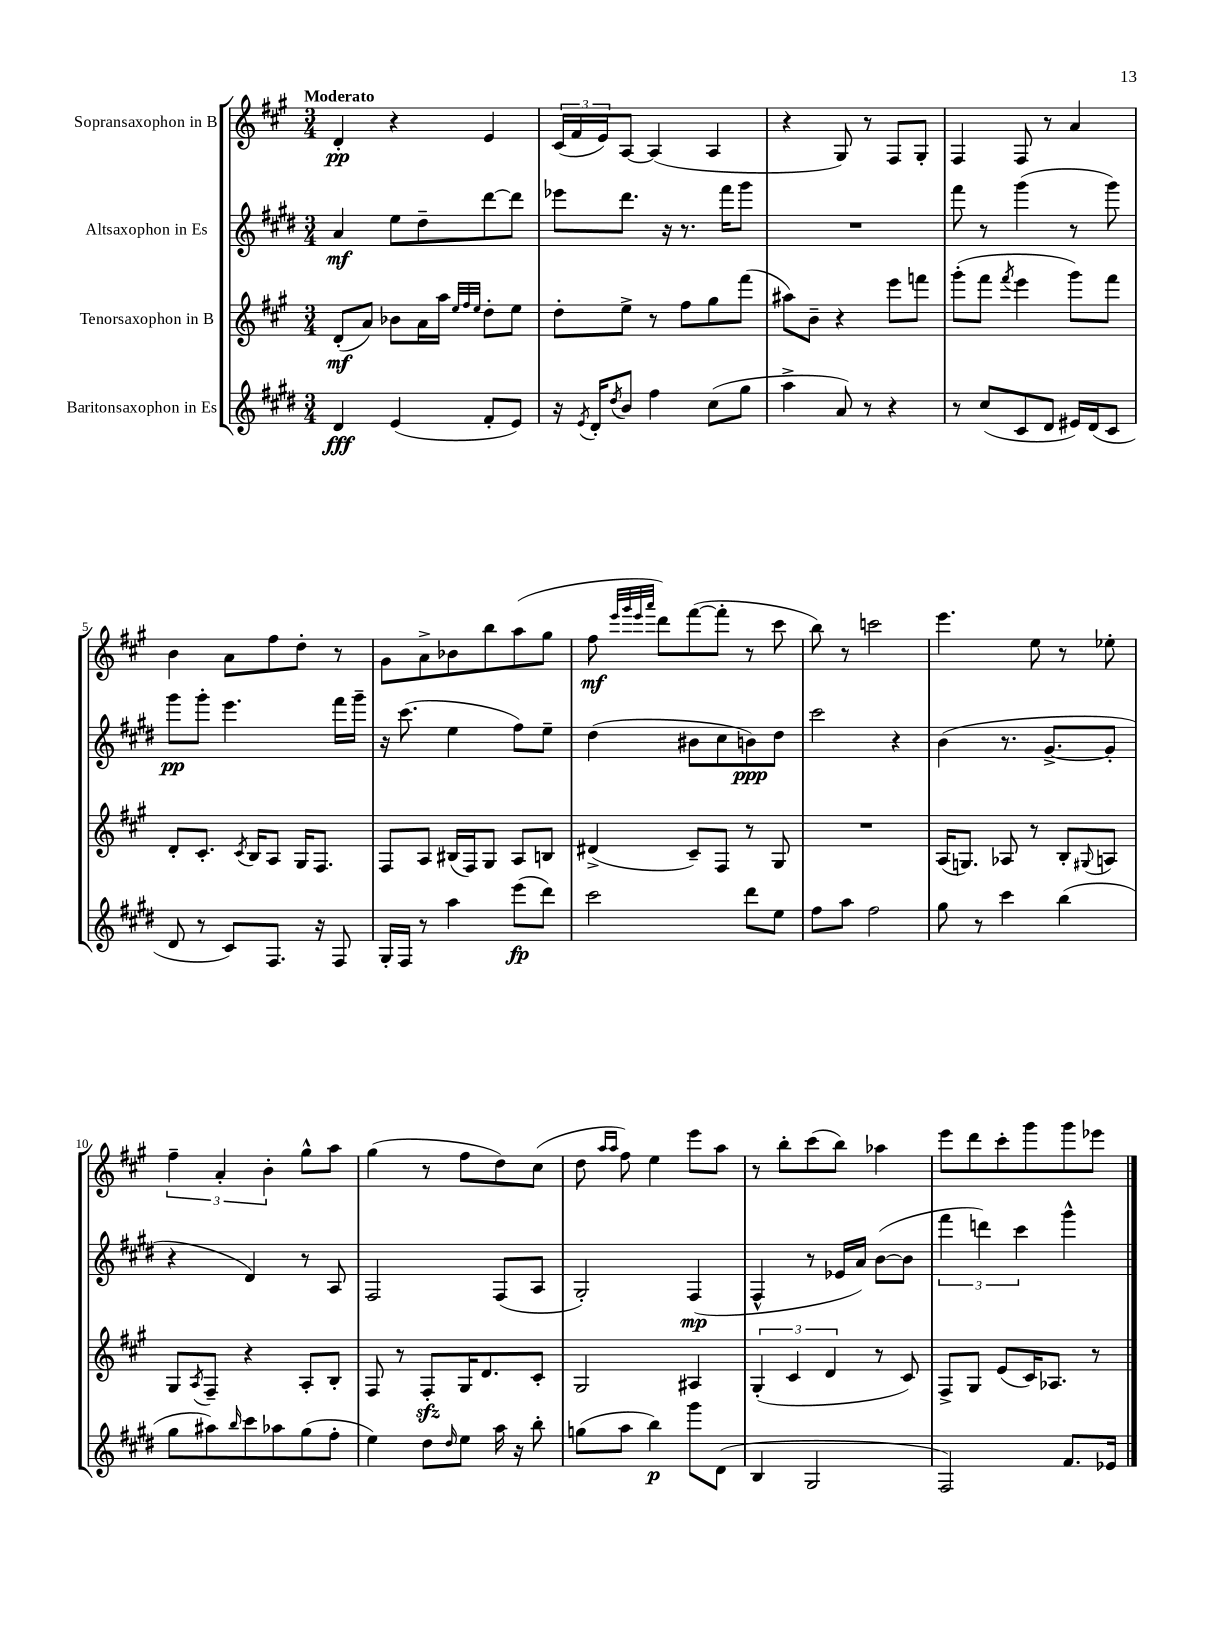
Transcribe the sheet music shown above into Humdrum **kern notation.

**kern	**kern	**kern	**kern
*staff4	*staff3	*staff2	*staff1
*clefG2	*clefG2	*clefG2	*clefG2
*k[f#c#g#d#]	*k[f#c#g#]	*k[f#c#g#d#]	*k[f#c#g#]
*M3/4	*M3/4	*M3/4	*M3/4
4d#	(8d'	4a	4d'
.	8a)	.	.
(4e	8b-	8ee	4r
.	16a	8dd#~	.
.	16aa	.	.
.	32qqee	.	.
.	32qqff#	.	.
.	32qqee	.	.
8f#'	8dd'	[8ddd#	4e
8e)	8ee	8ddd#]	.
=	=	=	=
16r	8dd'	8eee-	(24c#
.	.	.	24f#
8qe	.	.	.
16d#'	.	.	.
.	.	.	24e)
8qdd#	.	.	.
8b	8ee^	8.ddd#	[8A
4ff#	8r	.	(4A]
.	.	16r	.
.	8ff#	8.r	.
(8cc#	8gg#	.	4A
.	.	16fff#	.
8gg#	(8fff#	8ggg#	.
=	=	=	=
4aa^	8aa#)	2.r	4r
.	8b~	.	.
8a)	4r	.	8G#)
8r	.	.	8r
4r	8eee	.	8F#
.	8fff	.	8G#'
=	=	=	=
8r	(8ggg#'	8fff#	4F#
(8cc#	8fff#	8r	.
.	8qfff#	.	.
8c#	4eee	(4ggg#	8F#
8d#	.	.	8r
16e#)	8ggg#)	8r	4a
(16d#	.	.	.
8c#	8fff#	8ggg#)	.
=	=	=	=
8d#	8d'	8ggg#	4b
8r	8.c#'	8ggg#'	.
8c#)	.	4.eee	8a
.	8qc#	.	.
.	16B	.	.
8.F#	8A	.	8ff#
.	16G#	.	8dd'
16r	8.F#	.	.
8F#	.	16fff#	8r
.	.	16ggg#~	.
=	=	=	=
16G#'	8F#	16r	8g#
16F#	.	(8.ccc#	.
8r	8A	.	8a^
4aa	(16B#	4ee	8b-
.	16F#)	.	.
.	8G#	.	8bb
(8eee	8A	8ff#)	(8aa
8ddd#)	8B	8ee~	8gg#
=	=	=	=
2ccc#	(4d#^	(4dd#	8ff#
.	.	.	32qqeee
.	.	.	32qqggg#
.	.	.	32qqeee
.	.	.	32qqaaa
.	.	.	8ddd)
.	8c#~)	8b#	([8fff#
.	8F#	8cc#	8fff#']
8ddd#	8r	8b)	8r
8ee	8G#	8dd#	8ccc#
=	=	=	=
8ff#	2.r	2ccc#	8bb)
8aa	.	.	8r
2ff#	.	.	2ccc
.	.	4r	.
=	=	=	=
8gg#	(16A	(4b	4.eee
.	8.G)	.	.
8r	.	.	.
4ccc#	8A-	8.r	.
.	8r	.	8ee
.	.	[8.g#^	.
(4bb	8B'	.	8r
.	8qqG#	.	.
.	8A	8g#']	8ee-'
=	=	=	=
8gg#	8G#	4r	6ff#~
.	8qA	.	.
8aa#)	8F#~	.	.
.	.	.	6a'
16qqbb	.	.	.
8ccc#	4r	4d#)	.
.	.	.	6b'
8aa-	.	.	.
(8gg#	8A'	8r	8gg#^^
8ff#'	8B'	8A	8aa
=	=	=	=
4ee)	8F#	2F#	(4gg#
.	8r	.	.
8dd#	8F#'	.	8r
16qqdd#	.	.	.
8ee	16G#	.	8ff#
.	8.d	.	.
16aa	.	(8F#	8dd)
16r	.	.	.
8bb'	8c#'	8A	(8cc#
=	=	=	=
(8gg	2G#	2G#')	8dd
.	.	.	16qqaa
.	.	.	16qqaa
8aa	.	.	8ff#)
4bb)	.	.	4ee
8ggg#	4A#	(4F#	8eee
(8d#	.	.	8aa
=	=	=	=
4B	(6G#'	4F#^^	8r
.	.	.	8bb'
.	6c#	.	.
2G#	.	8r	(8ccc#
.	6d	.	.
.	.	16e-	8bb)
.	.	16a)	.
.	8r	([8b	4aa-
.	8c#)	8b]	.
=	=	=	=
2F#)	8F#^	6fff#	8eee
.	8G#	.	8ddd
.	.	6ddd)	.
.	(8e	.	8ccc#'
.	.	6ccc#	.
.	16c#)	.	8ggg#
.	8.A-	.	.
8.f#	.	4ggg#^^	8ggg#
.	8r	.	8eee-
16e-	.	.	.
==	==	==	==
*-	*-	*-	*-
